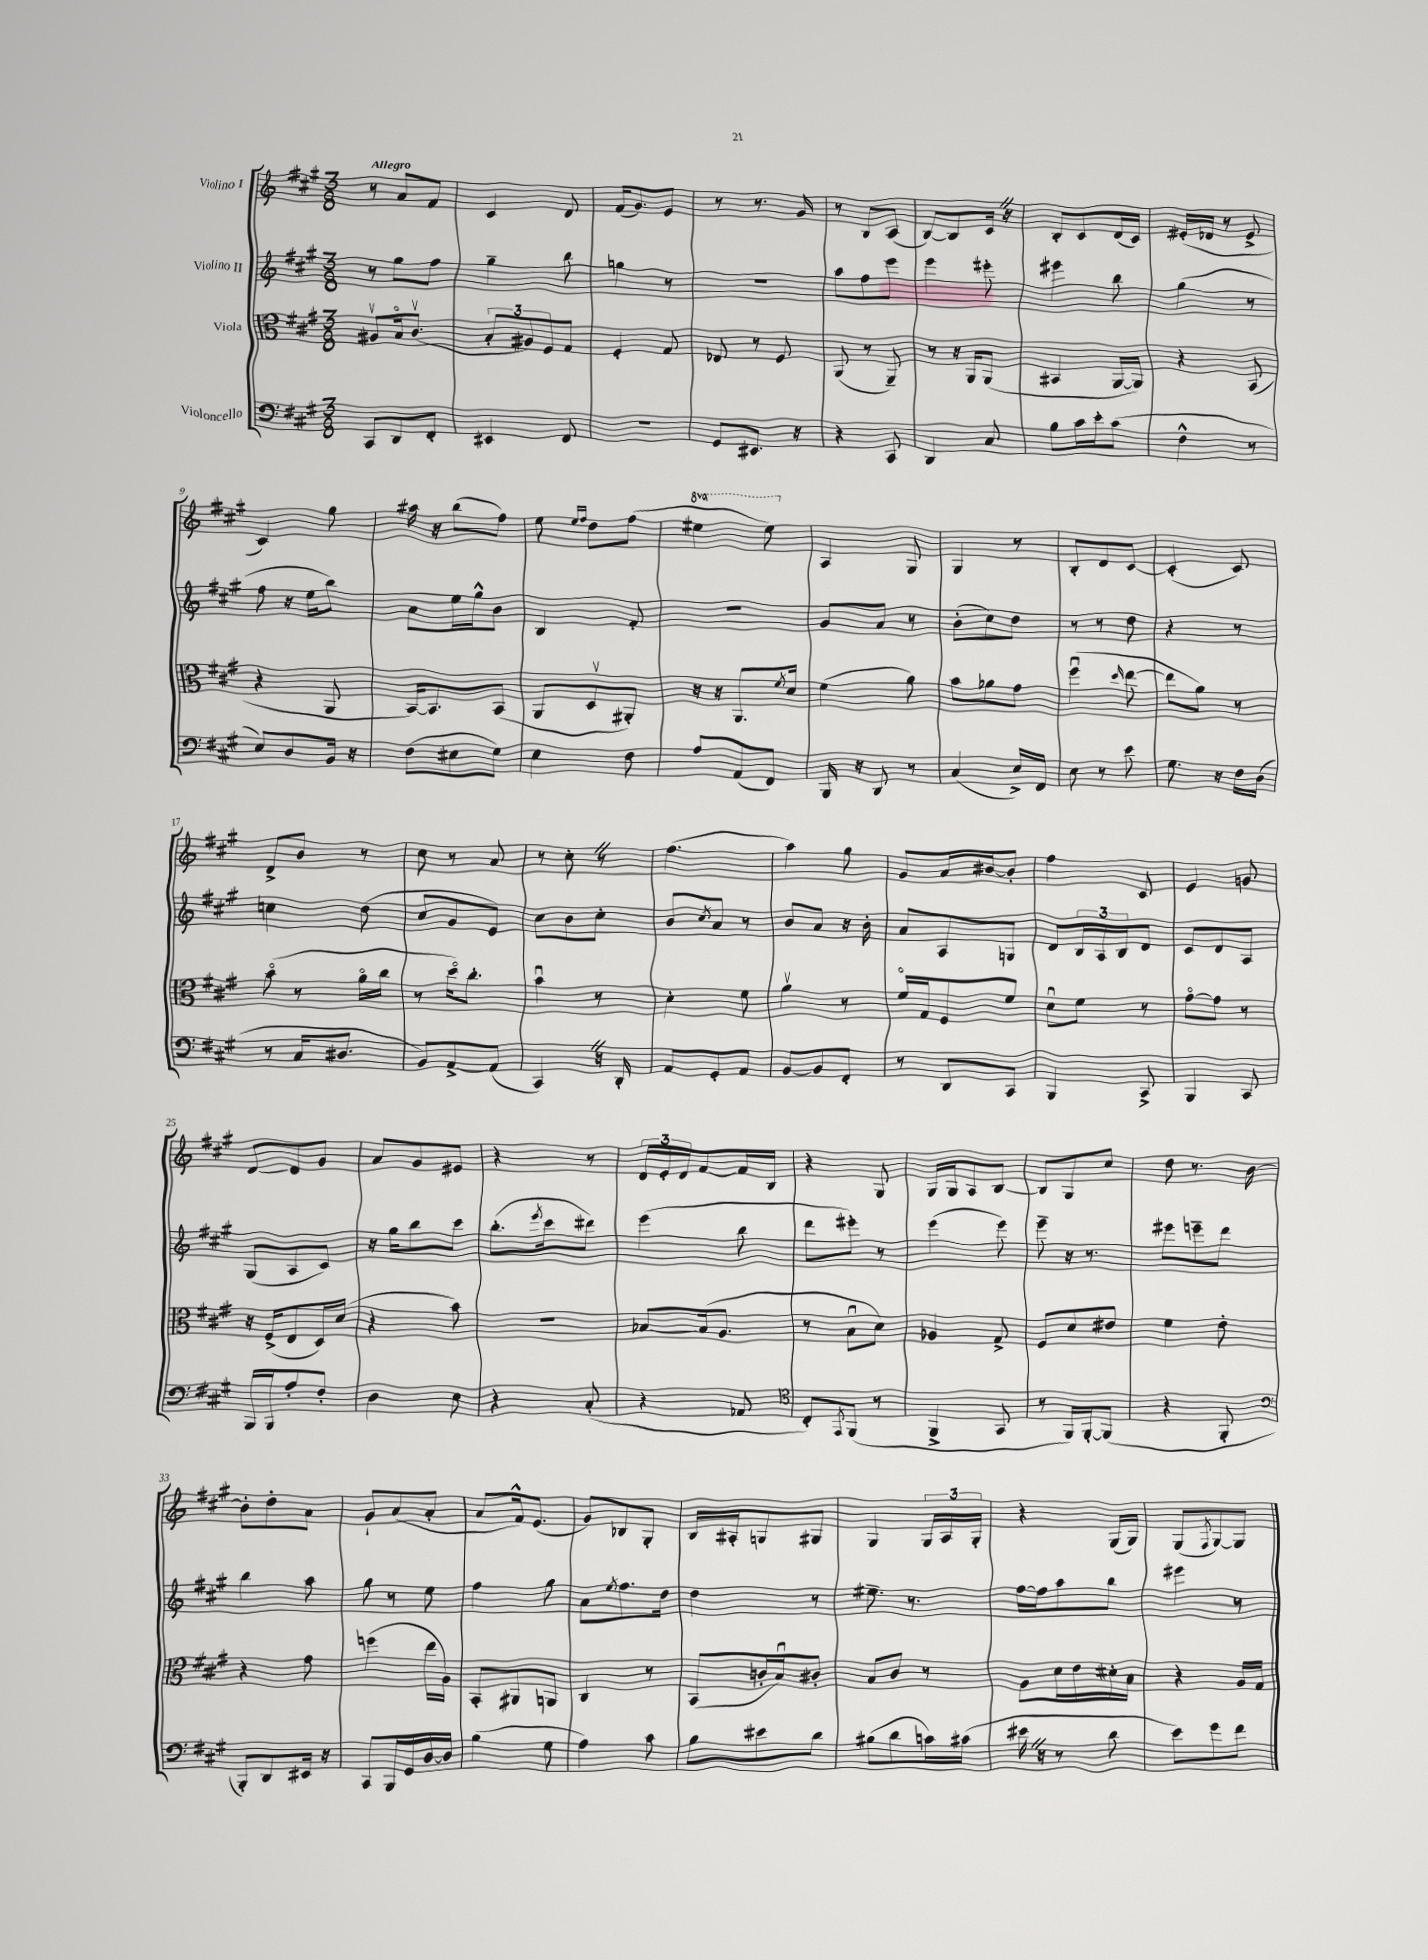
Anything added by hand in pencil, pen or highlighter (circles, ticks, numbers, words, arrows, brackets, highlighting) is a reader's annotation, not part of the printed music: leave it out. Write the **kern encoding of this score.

**kern	**kern	**kern	**kern
*part4	*part3	*part2	*part1
*staff4	*staff3	*staff2	*staff1
*I"Violoncello	*I"Viola	*I"Violino II	*I"Violino I
*clefF4	*clefC3	*clefG2	*clefG2
*k[f#c#g#]	*k[f#c#g#]	*k[f#c#g#]	*k[f#c#g#]
*M3/8	*M3/8	*M3/8	*M3/8
=1	=1	=1	=1
!	!	!	!LO:TX:a:B:t=Allegro
8CC#/L	8A#Xv/L	8r	8r
8DD/	16B/k	8gg#\L	8a/L
.	(8.c#v/J	.	.
8FF#'/J	.	8ff#\J	8f#/J
=2	=2	=2	=2
4EE#X/	12B'/L	4gg#~\	4c#/
.	12A#X/)	.	.
.	12F#/	.	.
8FF#/	8G#/J	8bb\	8d/
=3	=3	=3	=3
4.r	4F#'/	4ggn\	(16f#/KL
.	.	.	8.g#/)
.	8G#/	8r	8e/J
=4	=4	=4	=4
8GG#/L	8E-X/	4.r	8r
8.EE#X/J	8r	.	8.r
.	8F#/	.	.
16r	.	.	16g#/
=5	=5	=5	=5
4r	(8AA/	8aa\L	8r
.	8r	8ff#\	8B/L
8CC#/	8AA~/)	8eee\J	(8A/J
=6	=6	=6	=6
4DD/	8r	4eee\	[8B/L)
.	16r	.	8B/]
.	16AA/KL	.	.
8C#/	(8AA/J	8eee#X'\	16c#Z/Jk
.	.	.	16r
=7	=7	=7	=7
8B\L	4BB#X/	4eee#X\	8B'/L
16c#\L	.	.	8c#/
16e'\J	.	.	.
(8c#\J	[16AA/LL	8bb\	(16d/L
.	16AA/JJ])	.	16c#/JJ)
=8	=8	=8	=8
4F#^^\	4r	(4gg#\	(16e#X'/LL
.	.	.	16d-X/JJ
.	.	.	8r
8r	(8BB/	8r	8e#^/
!!LO:LB:g=z
=9	=9	=9	=9
8E/L)	4r	8ff#\	4c#/)
8D/	.	16r	.
.	.	16ee\KL	.
16BB/Jk	8AA/	8bb\J)	8gg#\
16r	.	.	.
=10	=10	=10	=10
(8F#\L	[16BB/KL)	8a\L	16aa#X\
.	8.BB/]	.	16r
8E#X\	.	16ee\L	(8bb\L
.	.	16gg#^^\J	.
8G#\J)	(8BB/J	8b\J	8ff#\J)
=11	=11	=11	=11
4E\	8AA/L	4B/	8ee\
.	.	.	16qqee/LL
.	.	.	16qqff#/JJ
.	8Dv/	.	8dd\L
8F#\	8AA#X'/J)	8f#'/	(8ff#\J
=12	=12	=12	=12
*	*	*	*8va
8A/L	16r	4.r	4eee#X\
.	16r	.	.
(8AA/	8.AA/L	.	.
8FF#/J)	.	.	8eee#\)
.	8qf#/	.	.
.	16d/Jk	.	.
=13	=13	=13	=13
*	*	*	*X8va
16BBB/	(4f#\	8g#/L	4A/
16r	.	.	.
8DD/	.	8a/J	.
8r	8a\)	8r	8G#/
=14	=14	=14	=14
(4C#/	8b\L	(8b'\L	4G#/
.	8a-X\	8cc#\)	.
16E^/LL)	8g#\J	8dd\J	8r
16FF#/JJ	.	.	.
=15	=15	=15	=15
8E\	(4ff#u\	8r	8B'/L
8r	.	8r	8d/
.	16qqdd/	.	.
8e\	[8ee\	8dd\	[8c#/J
=16	=16	=16	=16
8.G#\	8ee\L]	4r	(4c#'/]
.	8a\J)	.	.
16r	.	.	.
16F#\LL	8r	8r	8c#/)
(16D\JJ	.	.	.
!!LO:LB:g=z
=17	=17	=17	=17
8r	(8b\	4ccn\	8d^/L
16C#/KL	8r	.	8b/J
8.D#X/J	.	.	.
.	16a\LL	(8dd\	8r
.	16cc#\JJ	.	.
=18	=18	=18	=18
8BB/L)	8r	8cc#/L	8cc#\
[8AA^/	16dd\KL)	8g#/	8r
.	8.cc#'\J	.	.
(8AA/J]	.	8e/J)	8a/
=19	=19	=19	=19
4CC#Z/)	4bu\	8cc#\L	8r
.	.	8b\	8cc#'Z\
16r	8r	8cc#'\J	8r
16DD'/	.	.	.
=20	=20	=20	=20
8AA/L	4d'\	8b/L	(4.ff#\
.	.	8qcc#/	.
8GG#'/	.	8a/J	.
8AA/J	8f#\	8r	.
=21	=21	=21	=21
[8BB/L	4av\	8b/L	4aa\)
8BB/]	.	8a/J	.
8FF#'/J	8r	16r	8gg#\
.	.	16b'\	.
=22	=22	=22	=22
8r	16f#/LL	8a/L	8g#/L
.	16G#/J	.	.
8DD/L	8F#/	8A/	16a/L
.	.	.	[16b#X/J
8CC#/J	8f#/J	8Gn/J	8b#'/J]
=23	=23	=23	=23
4BBB/	8du\L	8d/L	4ff#\
.	8f#\J	24B/L	.
.	.	24A/	.
.	.	24B/J	.
8CC#^/	8r	8d/J	8c#/
=24	=24	=24	=24
4BBB/	[8g#\L	8c#/L	4e/
.	8g#\J]	8d/	.
8CC#/	8r	8A/J	8gn/
!!LO:LB:g=z
=25	=25	=25	=25
16BBB/LL	16r	(8G#/L	[8d/L
16BBB/J	(16F#^/KL	.	.
8A'/	8E/	8A/	8d/]
8F#'/J	16D/L)	8c#/J)	8g#/J
.	(16d/JJ	.	.
=26	=26	=26	=26
4D\	4r	16r	8a/L
.	.	16gg#\KL	.
.	.	8bb\	8g#/
8E\	8b\)	8ccc#\J	8e#X/J
=27	=27	=27	=27
4r	4.r	(8.bb'\L	4r
.	.	8qeee/	.
.	.	16ccc#\k	.
(8C#'/	.	8ddd#X\J)	8r
=28	=28	=28	=28
4r	[8B-X/L	(4eee\	24d/LL
.	.	.	24e'/
.	.	.	24d/J
.	(16B-/k]	.	[8f#/
.	8.A/J	.	.
8AA-X/	.	8bb\	16f#/L]
.	.	.	16B/JJ
=29	=29	=29	=29
*clefC4	*	*	*
8C#'/L)	8r	8ddd\L	4r
8qEE/	.	.	.
(8FF#/J	8Bu\L	8eee#X'\J)	.
8r	8d\J)	8r	8G#/
=30	=30	=30	=30
4FF#^/	4A-X/	(4eee\	16G#/LL
.	.	.	16G#/J
.	.	.	8A/
8GG#/	8G#^/	8eee\)	[8B/J
=31	=31	=31	=31
8r	8F#/L	8eee~\	8B/L]
16FF#/LL)	8d/	16r	8G#/
[16FF#'/J	.	8.r	.
(8FF#/J]	8e#X/J	.	8cc#/J
=32	=32	=32	=32
4r	4f#\	8eee#X\L	8dd\
.	.	8eeen~\	8.r
8FF#'/	8e'\	8ddd\J	.
.	.	.	[16b\
!!LO:LB:g=z
=33	=33	=33	=33
*clefF4	*	*	*
8BBB'/L)	4r	4bb\	8b'\L]
8DD/	.	.	8dd'\
16EE#X/Jk	8g#\	8aa\	8a\J
16r	.	.	.
=34	=34	=34	=34
8CC#/L	(4ffn\	8gg#\	8g#`/L
16BBB/L	.	8r	(8a/
16GG#/	.	.	.
[16D/	16ee\LL	8ee\	8a'/J
16D/JJ]	16A\JJ)	.	.
=35	=35	=35	=35
(4B\	8BB'/L	4ff#\	8a/L
.	8AA#X/	.	16f#^^/k)
.	.	.	(8.e/J
8G#\	8AAn/J	8gg#\	.
=36	=36	=36	=36
4A\)	4C#/	8a\L	8g#/L)
.	.	8qee/	.
.	.	8.ff#\	8B-X/
8c#\	8r	.	8G#'/J
.	.	16dd\Jk	.
=37	=37	=37	=37
8B\L	(8BB/L	4dd\	16B/LL
.	.	.	16A#X'/J
8e#X\	16cn'/L	.	8Gn/
.	16Bu/J)	.	.
8d\J	8c#X'/J	8r	8G#X/J
=38	=38	=38	=38
(8B#X\L	8B/L	8.ee#X~\	4G#/
8d\	8c#/J	.	.
.	.	8.r	.
16cn\L)	8r	.	24G#/LL
.	.	.	24A/
(16c#X\JJ	.	.	.
.	.	.	24G#'/JJ
=39	=39	=39	=39
16e#XZ\	8A\L	[16ff#\LL	4r
16r	.	16ff#\J]	.
8r	16d\L	8aa\	.
.	16e\	.	.
8d\	16d#X'\	8bb\J	(16G#/LL
.	16B\JJ	.	16G#/JJ)
=40	=40	=40	=40
8e\L)	4r	4eee#X\	(8G#/L
.	.	.	8qF#/
8g#\	.	.	[8G#/)
8f#\J	16A/LL	8r	8G#/J]
.	16G#/JJ	.	.
==	==	==	==
*-	*-	*-	*-
